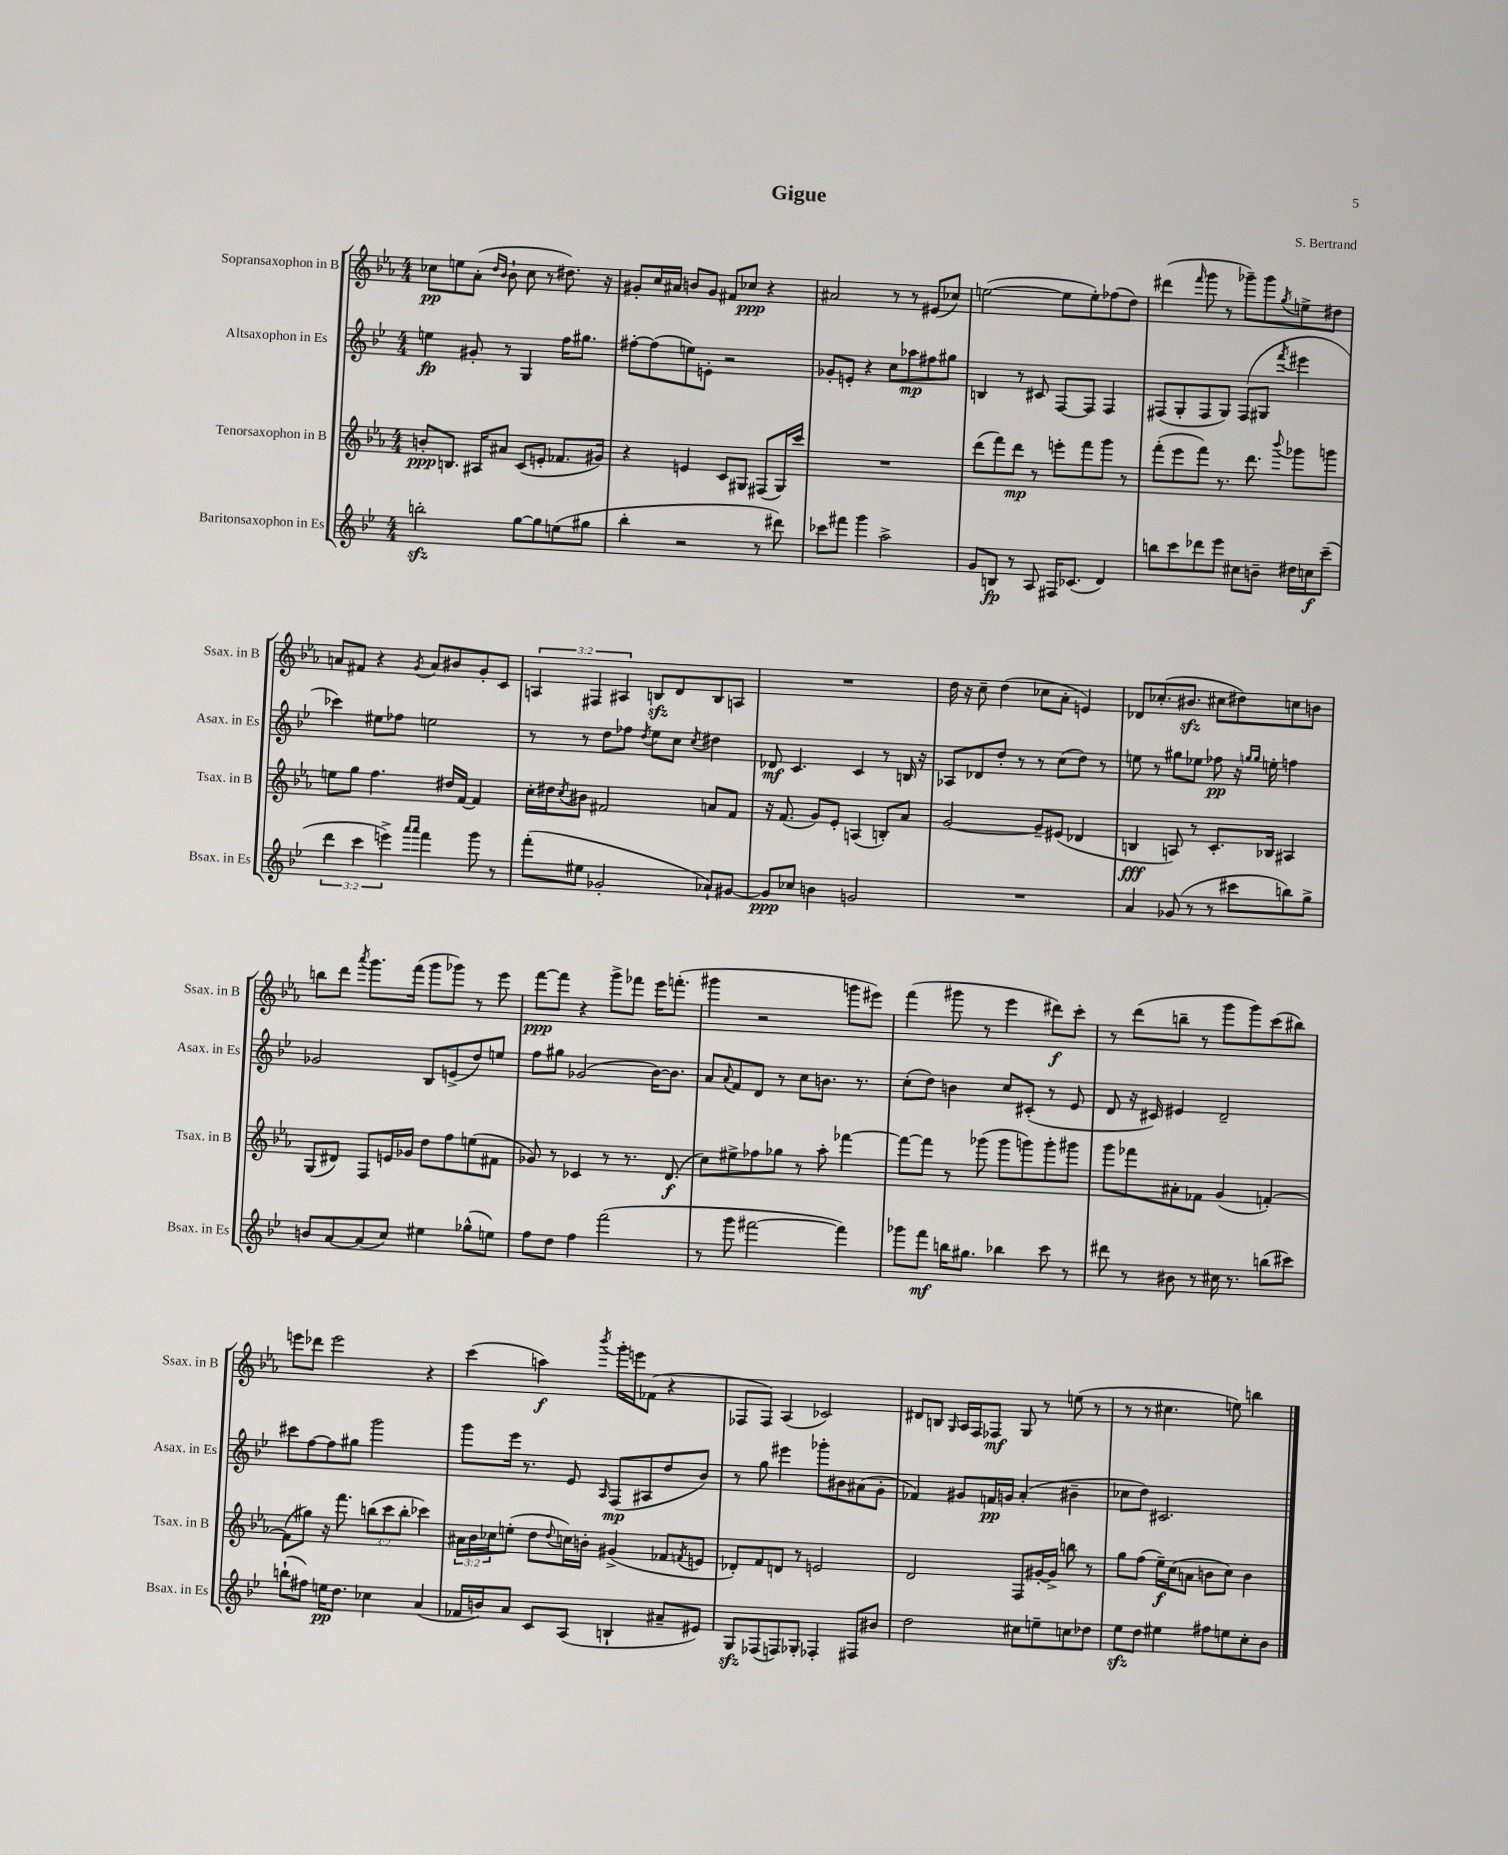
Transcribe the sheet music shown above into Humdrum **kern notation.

**kern	**kern	**kern	**kern
*staff4	*staff3	*staff2	*staff1
*clefG2	*clefG2	*clefG2	*clefG2
*k[b-e-]	*k[b-e-a-]	*k[b-e-]	*k[b-e-a-]
*M4/4	*M4/4	*M4/4	*M4/4
2bb'\	8b'/L	4ee\	8cc-\L
.	8.B/J	.	8ee\
.	.	8g#'/	(8a-'\J
.	16A#/LK	.	.
.	.	.	16qqdd/LL
.	.	.	16qqb-/JJ
.	8a#/J	8r	8b-`\
[8gg\L	(8c/L	4G/	8cc-\
8gg\]	8e'/J	.	8r
(8ee\	8.f-/L	16ff\LK	8.dd#\)
.	.	8.gg#\J	.
8gg#\J	.	.	.
.	16g#/Jk)	.	16r
=	=	=	=
4bb-'\	4r	[8ff#'\L	8g#'/L
.	.	(8ff#\]	16cc/L
.	.	.	16a#/JJ
2r	4e/	8ee\)	8b/L
.	.	8e'\J	8g#/J
.	8c/L	2r	8f#/L
.	8G#/J	.	8cc-/J
8r	(8F#/L	.	4r
8ddd#\)	16G#/L)	.	.
.	16ccc/JJ	.	.
=	=	=	=
8ccc-\L	1r	8g-'/L	2a#/
8fff#\J	.	8e'/J	.
4ggg\	.	4r	.
2aa^\	.	8cc\L	8r
.	.	8aa-\	8r
.	.	8ff#\	(8e#/L
.	.	8gg#\J	8cc-/J)
=	=	=	=
8g/L	(8ddd\L	4B/	([2ee\
8B/J	8fff\)	.	.
8r	8ddd\J	8r	.
8A/	8r	8c#/	.
16F#/LK	8eee'\L	[8F/L	8ee\]L
(8.c-/J	.	.	.
.	8fff\	8F/]J	8ee'\)
4d/)	8ggg\J	4F/	(8ff-\
.	8r	.	8dd\J)
=	=	=	=
8bb\L	(8fff'\L	(8F#/L	(4ddd#\
8ccc\	8eee-\	8G'/	.
.	.	.	16qqfff/
8ddd-\	8fff\J)	8F#/	8ggg\
8eee-\J	8.r	8G/J)	8r
8cc#\L	.	(8F#/L	8ggg-~\L)
.	8.ddd\	.	.
8b~\J	.	8G#/J	8ggg-\
.	8qqbbb-/	8qfff/	8qgg/
16dd#\LL	8ggg-\L	4eee#\	8ee^\
16cc\J	.	.	.
(8ccc~\J	8ggg\J	.	8dd#\J
=	=	=	=
6ddd\	8ee\L	4ccc-\)	8a/L
.	8gg\J	.	8f#/J
6ccc\	.	.	.
.	4.ff\	8ee#\L	4r
6eee^\)	.	.	.
.	.	8ff-\J	.
16qqaaa/LL	.	.	.
16qqaaa/JJ	.	.	8qg/
4fff\	.	2ee\	8a/L
.	16dd#/LL	.	8b#/
.	[16f/JJ	.	.
8ggg\	4f/]	.	8g'/
8r	.	.	8c/J
=	=	=	=
(8fff'\L	16cc'\LL	8r	6A/
.	16dd#\J	.	.
.	8qcc/	.	.
8ee#\J	8b#\J	8r	.
.	.	.	6F#/
2g-'/	2f#/	8dd\L	.
.	.	.	6A#/
.	.	8ff-\J	.
.	.	8qdd/	.
.	.	8ee-\L	8B/L
.	.	8cc\J	8d/
.	.	8qcc/	.
8a-`/L)	8a/L	4dd#\	8B/
[8g#/J	8f#/J	.	8A/J
=	=	=	=
8g#/]L	16r	8d-/	1r
.	(8.f/	.	.
8cc-/J	.	4.c/	.
4b\	8g/L)	.	.
.	8e-'/J	.	.
2g/	(4A/	4c/	.
.	8B'/L)	8r	.
.	8a-/J	16B/	.
.	.	16r	.
=	=	=	=
1r	[2g/	8A-/L	16dd\
.	.	.	16r
.	.	8d-/	8cc~\
.	.	8dd'/J	(4dd\
.	.	8r	.
.	8g~/]L	8r	8cc-\L
.	(8e#/J	(8cc\L	8a-'\J
.	4d-/	8dd\J)	4e/)
.	.	8r	.
=	=	=	=
4a/	4B/	8ee\	8d-/L
.	.	8r	(8.cc-'/
(8g-/	8A/)	8gg#\L	.
.	.	.	8.b#/J
8r	8r	8ee-\J	.
8r	8.c'/L	8ff-\	8cc#\L
8ccc#\L	.	16r	8dd#\)
.	.	16qqgg/LL	.
.	.	16qqgg/JJ	.
.	16B-/Jk	16ee'\	.
8bb\)	4A#/	4ff\	8cc\
8gg^\J	.	.	8b\J
=	=	=	=
8b/L	(8G/L	2g-/	8bb\L
[8a/	8d#/J)	.	8ddd\J
.	.	.	8qaaa-/
(8a/]	8F/L	.	8.ggg\L
8cc/J)	16e/L	.	.
.	16g-/JJ	.	(16fff\Jk
4ee#\	8dd\L	8B-/L	8ggg\L
.	8ff\	(8e^/	8ggg-\J)
(8gg-^^\L	(8ee\	8dd/)	8r
8ee\J)	8f#\J	8ee/J	8eee-\
=	=	=	=
8ff\L	8g-/)	8ff\L	[8fff\L
8dd\J	8r	8gg#\J	8fff\]J
4ff\	4c-/	(2g-/	4r
(2fff\	8r	.	8ggg^\L
.	8.r	.	8fff-\J
.	.	[16b-\LK)	16eee-\LK
.	(8.d/	8.b-\]J	(8.fff'\J
=	=	=	=
8r	8cc\L)	8a/L	4ggg#\
.	.	8qqa/	.
8ggg\	8ee#^\	8f/	.
[2fff#\	8ff-\	8d/J	2r
.	8gg-\J	8r	.
.	8r	8cc\L	.
.	8aa-'\	8.b\J	.
4fff#\])	[4fff-\	.	8ggg\L
.	.	8.r	.
.	.	.	8eee#\J)
=	=	=	=
8ggg-\L	8fff-\_L	(8cc'\L	(4fff\
8fff\J	8fff-\]J	8dd\J)	.
16bb\LK	8r	4b\	8ggg#\
8.gg#\J	.	.	.
.	(8ggg-\	.	8r
4bb-\	8ggg-\L	8cc/L	4eee-\
.	8ggg\)	(8c#'/J	.
8ccc\	8ggg'\	8r	8ddd#\L)
8r	8ggg#\J	8e-/	8ccc'\J
=	=	=	=
8ddd#\	8ggg\L	8d/	8r
8r	8fff-\	16r	(8ddd\L
.	.	16c#/)	.
8b#\	8a#'\	4e#/	8bb~\J
8r	8f-\J	.	8r
16cc#\	(4g/	2d~/	8ggg\L
8.r	.	.	.
.	.	.	8ggg\)
(8bb\L	[4f'/)	.	(8ccc\
8ccc#\J)	.	.	8bb#\J)
=	=	=	=
(8bb`\L	(8f\]L	8ccc#\L	8eee\L
8ff#\J)	8gg#\J)	[8ff\	8ddd-\J
16ee\LK	16r	8ff\]	2eee\
8.dd\J	8.fff\	.	.
.	.	8gg#\J	.
4cc-\	(12bb\L	2ggg\	.
.	12ccc\	.	.
.	12bb'\J	.	.
(4a/	4ccc-\)	.	4r
=	=	=	=
16f-/LL	24a#\LL	8ggg\L	(4ccc\
.	24b-\	.	.
16b/J)	.	.	.
.	24cc-\J	.	.
8a/J	(8ee'\J	16eee-\Jk	.
.	.	8.r	.
8c/L	8dd\L	.	4aa\)
.	8qqdd/	.	.
(8A/J	16cc\L)	8e-/	.
.	16b'\JJ	.	.
.	.	16qqA/	8qbbb-/
4B`/	(4g#^/	(8F/L	16ggg'\LL
.	.	.	16eee\J
.	.	8A#/	(8f-\J
8a#~/L	8f-/L	8dd/	4r
.	8qf/	.	.
8e#/J)	8e/J	8b-/J)	.
=	=	=	=
8G/L	8d-'/L)	8r	8F-/L
(8F-/	8f/	8gg\	8F-/J)
8F/)	8d/J	4eee#\	(4A-/
8G-'/J	8r	.	.
4F-'/	2e/	8ggg-'\L	2c-/)
.	.	8b#\	.
8F#/L	.	(8a#\	.
8b#/J	.	8g'\J	.
=	=	=	=
2dd\	2d/	4f-/)	8d#/L
.	.	.	8B/J
.	.	.	16qqG/
.	.	8g#/L	16A-/LL
.	.	.	16F/J
.	.	16f/L	8F-/J
.	.	16g/JJ	.
8cc#\L	8F/L	(4a'/	8G/
8ee~\	[16g#'/L	.	8r
.	16g#^/]JJ	.	.
8cc\	8bb\	4b#~\	(8ee\
8dd-\J	8r	.	8r
=	=	=	=
8ee-\L	8gg\L	8cc-\L	8r
8dd\J	(8ff\J	8dd\J)	8r
4ee#\	16ee-~\LL)	2.c#/	4.cc#\
.	(16cc\J	.	.
.	8a\J	.	.
8ff#\L	8b\L	.	.
8ee\	8cc\J)	.	8ee\)
8cc'\	4b\	.	4bb\
8b-\J	.	.	.
==	==	==	==
*-	*-	*-	*-
